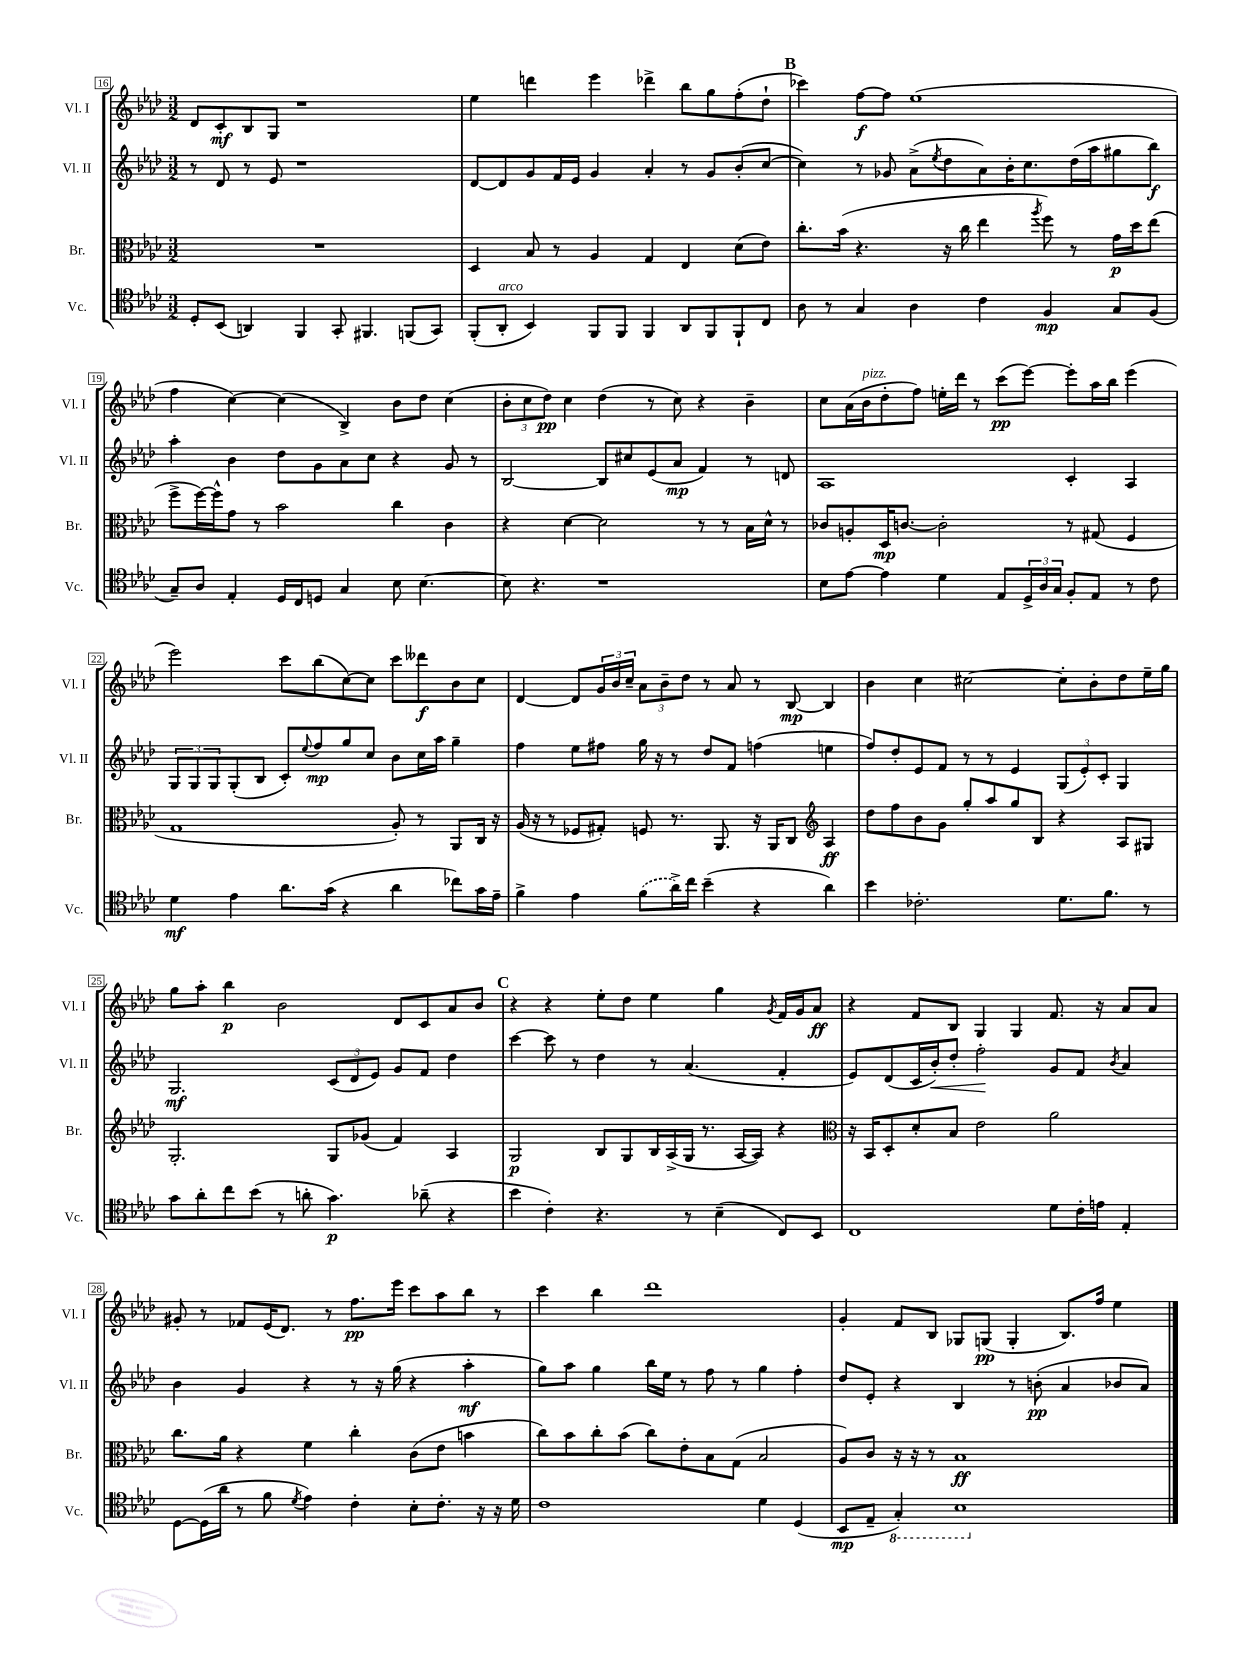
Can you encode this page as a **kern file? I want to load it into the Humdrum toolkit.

**kern	**dynam	**kern	**dynam	**kern	**dynam	**kern	**dynam
*part4	*part4	*part3	*part3	*part2	*part2	*part1	*part1
*staff4	*staff4	*staff3	*staff3	*staff2	*staff2	*staff1	*staff1
*I"Vc.	*	*I"Br.	*	*I"Vl. II	*	*I"Vl. I	*
*I'Vc.	*	*I'Br.	*	*I'Vl. II	*	*I'Vl. I	*
*clefC4	*	*clefC3	*	*clefG2	*	*clefG2	*
*k[b-e-a-d-]	*	*k[b-e-a-d-]	*	*k[b-e-a-d-]	*	*k[b-e-a-d-]	*
*M3/2	*	*M3/2	*	*M3/2	*	*M3/2	*
=16	=16	=16	=16	=16	=16	=16	=16
8D-'/L	.	1.r	.	8r	.	8d-/L	.
(8BB-/J	.	.	.	8d-/	.	8c'/	mf
4AAn/)	.	.	.	8r	.	8B-/	.
.	.	.	.	8e-/	.	8G/J	.
4FF/	.	.	.	1r	.	1r	.
8GG'/	.	.	.	.	.	.	.
4.FF#X/	.	.	.	.	.	.	.
(8FFn/L	.	.	.	.	.	.	.
8GG/J)	.	.	.	.	.	.	.
=17	=17	=17	=17	=17	=17	=17	=17
(8FF'/L	.	4D-/	.	[8d-/L	.	4ee-\	.
!LO:TX:a:i:t=arco	!	!	!	!	!	!	!
8AA-'/J	.	.	.	8d-/]	.	.	.
4BB-/)	.	8B-/	.	8g/	.	4dddn\	.
.	.	8r	.	16f/L	.	.	.
.	.	.	.	16e-/JJ	.	.	.
8FF/L	.	4A-/	.	4g/	.	4eee-\	.
8FF/J	.	.	.	.	.	.	.
4FF/	.	4G/	.	4a-'/	.	4ddd-X^\	.
8AA-/L	.	4E-/	.	8r	.	8bb-\L	.
8FF/	.	.	.	8g/L	.	8gg\	.
8FF`/	.	(8d-\L	.	(8b-'/	.	(8ff'\	.
8C/J	.	8e-\J)	.	[8cc/J	.	8dd-`\J	.
!!LO:REH:place=s1:t=B
=18	=18	=18	=18	=18	=18	=18	=18
8A-\	.	8.cc'\L	.	4cc\])	.	4ccc-X\)	.
8r	.	.	.	.	.	.	.
.	.	(16b-\Jk	.	.	.	.	.
4G/	.	4.r	.	8r	.	[8ff\L	f
.	.	.	.	8g-X/	.	8ff\J]	.
4A-\	.	.	.	(8a-^\L	.	(1ee-	.
.	.	.	.	8qee-/	.	.	.
.	.	16r	.	8dd-\	.	.	.
.	.	16cc\	.	.	.	.	.
4c\	.	4ee-\	.	8a-\)	.	.	.
.	.	.	.	16b-'\K	.	.	.
.	.	.	.	8.cc\	.	.	.
.	.	8qaa-/	.	.	.	.	.
4F/	mp	8ff\)	.	.	.	.	.
.	.	8r	.	(16dd-\L	.	.	.
.	.	.	.	16aa-\J	.	.	.
8G/L	.	16g\LL	p	8gg#X\	.	.	.
.	.	16dd-\J	.	.	.	.	.
(8F/J	.	(8ee-\J	.	8bb-\J)	f	.	.
!!LO:LB:g=z
=19	=19	=19	=19	=19	=19	=19	=19
8G~/L)	.	8ff^\L	.	4aa-'\	.	4ff\	.
8A-/J	.	[16ff\L)	.	.	.	.	.
.	.	16ff^^\J]	.	.	.	.	.
4E-'/	.	8g\J	.	4b-\	.	[4cc\)	.
.	.	8r	.	.	.	.	.
16D-/LL	.	2b-\	.	8dd-\L	.	(4cc\]	.
16C/J	.	.	.	.	.	.	.
8Dn/J	.	.	.	8g\	.	.	.
4G/	.	.	.	8a-\	.	4B-^/)	.
.	.	.	.	8cc\J	.	.	.
8B-\	.	4cc\	.	4r	.	8b-\L	.
[4.B-\	.	.	.	.	.	8dd-\J	.
.	.	4c\	.	8g/	.	(4cc\	.
.	.	.	.	8r	.	.	.
=20	=20	=20	=20	=20	=20	=20	=20
8B-\]	.	4r	.	[2B-/	.	12b-'\L	.
.	.	.	.	.	.	12cc\	.
4.r	.	.	.	.	.	.	.
.	.	.	.	.	.	12dd-\J)	pp
.	.	[4d-\	.	.	.	4cc\	.
1r	.	2d-\]	.	8B-/L]	.	(4dd-\	.
.	.	.	.	8cc#X/	.	.	.
.	.	.	.	(8e-/	.	8r	.
.	.	.	.	8a-/J	mp	8cc\)	.
.	.	8r	.	4f/)	.	4r	.
.	.	8r	.	.	.	.	.
.	.	16B-\LL	.	8r	.	4b-~\	.
.	.	16d-^^\JJ	.	.	.	.	.
.	.	8r	.	8dn/	.	.	.
=21	=21	=21	=21	=21	=21	=21	=21
8B-\L	.	8c-X/L	.	1A-	.	8cc\L	.
[8e-\J	.	8An'/	.	.	.	(16a-\L	.
!	!	!	!	!	!	!LO:TX:a:i:t=pizz.	!
.	.	.	.	.	.	16b-\J	.
4e-\]	.	16D-/K	mp	.	.	8dd-'\	.
.	.	[8.cn/J	.	.	.	.	.
.	.	.	.	.	.	8ff\J)	.
4d-\	.	2c'\]	.	.	.	16een'\LL	.
.	.	.	.	.	.	16ddd-\JJ	.
.	.	.	.	.	.	8r	.
8E-/L	.	.	.	.	.	(8ccc\L	pp
24D-^/L	.	.	.	.	.	[8eee-\J)	.
24A-/	.	.	.	.	.	.	.
24G/JJ	.	.	.	.	.	.	.
8F'/L	.	8r	.	4c'/	.	8eee-'\L]	.
8E-/J	.	(8G#X/	.	.	.	16aa-\L	.
.	.	.	.	.	.	16bb-\JJ	.
8r	.	4F/	.	4A-/	.	(4eee-\	.
8c\	.	.	.	.	.	.	.
!!LO:LB:g=z
=22	=22	=22	=22	=22	=22	=22	=22
4d-\	mf	1G	.	12G/L	.	2eee-\)	.
.	.	.	.	12G/	.	.	.
.	.	.	.	12G/	.	.	.
4e-\	.	.	.	(8G'/	.	.	.
.	.	.	.	8B-/J	.	.	.
8.a-\L	.	.	.	8c'/L)	.	8ccc\L	.
.	.	.	.	8qqee-/	.	.	.
.	.	.	.	8ff/	mp	(8bb-\	.
(16g\Jk	.	.	.	.	.	.	.
4r	.	.	.	8gg/	.	[8cc\)	.
.	.	.	.	8cc/J	.	8cc\J]	.
4a-\	.	8A-'/)	.	8b-\L	.	8ccc\L	.
.	.	8r	.	16cc\L	.	8ddd--X\	f
.	.	.	.	16aa-\JJ	.	.	.
8cc-X\L)	.	8AA-/L	.	4gg~\	.	8b-\	.
16g\L	.	16C/Jk	.	.	.	8cc\J	.
16e-~\JJ	.	16r	.	.	.	.	.
=23	=23	=23	=23	=23	=23	=23	=23
4f^\	.	(16A-/	.	4ff\	.	[4d-/	.
.	.	16r	.	.	.	.	.
.	.	8r	.	.	.	.	.
4e-\	.	8F-X/L	.	8ee-\L	.	8d-/L]	.
.	.	8G#X'/J)	.	8ff#X\J	.	24g/L	.
.	.	.	.	.	.	24b-/	.
.	.	.	.	.	.	24cc~/JJ	.
(8f\L	.	8Fn/	.	16gg\	.	12a-\L	.
.	.	.	.	16r	.	.	.
.	.	.	.	.	.	12b-~\	.
16a-^\L)	.	8.r	.	8r	.	.	.
.	.	.	.	.	.	12dd-\J	.
16cc\JJ	.	.	.	.	.	.	.
(4b-~\	.	.	.	8dd-/L	.	8r	.
.	.	8.AA-/	.	.	.	.	.
.	.	.	.	8f/J	.	8a-/	.
4r	.	16r	.	(4ffn\	.	8r	.
.	.	16AA-/KL	.	.	.	.	.
.	.	8C/J	.	.	.	[8B-/	mp
*	*	*clefG2	*	*	*	*	*
4a-\)	.	4A-/	ff	4een\	.	4B-/]	.
=24	=24	=24	=24	=24	=24	=24	=24
4b-\	.	8dd-\L	.	8ff/L)	.	4b-\	.
.	.	8ff\	.	8dd-'/	.	.	.
2.c-X'\	.	8b-\	.	8e-/	.	4cc\	.
.	.	8g\J	.	8f/J	.	.	.
.	.	8gg'/L	.	8r	.	[2cc#X\	.
.	.	8aa-/	.	8r	.	.	.
.	.	8gg/	.	4e-/	.	.	.
.	.	8B-/J	.	.	.	.	.
8.d-\L	.	4r	.	(12G/L	.	8cc#'\L]	.
.	.	.	.	12e-'/)	.	.	.
.	.	.	.	.	.	8b-'\	.
.	.	.	.	12c'/J	.	.	.
8.f\J	.	.	.	.	.	.	.
.	.	8A-/L	.	4G/	.	8dd-\	.
8r	.	8G#X/J	.	.	.	16ee-~\L	.
.	.	.	.	.	.	16gg\JJ	.
!!LO:LB:g=z
=25	=25	=25	=25	=25	=25	=25	=25
8g\L	.	2.G'/	.	2.G/	mf	8gg\L	.
8a-'\	.	.	.	.	.	8aa-'\J	.
8cc\	.	.	.	.	.	4bb-\	p
(8b-\J	.	.	.	.	.	.	.
8r	.	.	.	.	.	2b-\	.
8an'\	.	.	.	.	.	.	.
4.g\)	p	8G/L	.	(12c/L	.	.	.
.	.	.	.	12d-/	.	.	.
.	.	(8g-X/J	.	.	.	.	.
.	.	.	.	12e-/J)	.	.	.
.	.	4f/)	.	8g/L	.	8d-/L	.
(8a-X~\	.	.	.	8f/J	.	8c/	.
4r	.	4A-/	.	4dd-\	.	8a-/	.
.	.	.	.	.	.	8b-/J	.
!!LO:REH:place=s1:t=C
=26	=26	=26	=26	=26	=26	=26	=26
4b-\	.	2G/	p	[4ccc\	.	4r	.
4c'\)	.	.	.	8ccc\]	.	4r	.
.	.	.	.	8r	.	.	.
4.r	.	8B-/L	.	4dd-\	.	8ee-'\L	.
.	.	8G/	.	.	.	8dd-\J	.
.	.	16B-/L	.	8r	.	4ee-\	.
.	.	(16A-^/	.	.	.	.	.
8r	.	16G/JJ	.	(4.a-/	.	.	.
.	.	8.r	.	.	.	.	.
(4B-~\	.	.	.	.	.	4gg\	.
.	.	[16A-/LL	.	.	.	.	.
.	.	16A-/JJ])	.	.	.	.	.
.	.	.	.	.	.	8qg/	.
8C/L)	.	4r	.	4f'/	.	16f/LL	.
.	.	.	.	.	.	16g/J	.
8BB-/J	.	.	.	.	.	8a-/J	ff
=27	=27	=27	=27	=27	=27	=27	=27
*	*	*clefC3	*	*	*	*	*
1C	.	16r	.	8e-/L)	.	4r	.
.	.	16BB-/KL	.	.	.	.	.
.	.	8D-'/	.	(8d-/	.	.	.
.	.	8d-'/	.	16c/L	.	8f/L	.
!	!	!	!	!	!LO:HP:b	!	!
.	.	.	.	16b-'/J)	<	.	.
.	.	8B-/J	.	8dd-'/J	.	8B-/J	.
.	.	2e-\	.	2ff'\	.	4G/	.
.	.	.	.	.	.	4G/	.
8d-\L	.	2a-\	.	8g/L	[	8.f/	.
16c'\L	.	.	.	8f/J	.	.	.
16en\JJ	.	.	.	.	.	16r	.
.	.	.	.	8qb-/	.	.	.
4E-'/	.	.	.	4a-/	.	8a-/L	.
.	.	.	.	.	.	8a-/J	.
!!LO:LB:g=z
=28	=28	=28	=28	=28	=28	=28	=28
[8D-\L	.	8.cc\L	.	4b-\	.	8g#X'/	.
(16D-\L]	.	.	.	.	.	8r	.
16a-\JJ	.	16a-\Jk	.	.	.	.	.
8r	.	4r	.	4g/	.	8f-X/L	.
8f\	.	.	.	.	.	(16e-/K	.
.	.	.	.	.	.	8.d-/J)	.
8qd-/	.	.	.	.	.	.	.
4e-\)	.	4f\	.	4r	.	.	.
.	.	.	.	.	.	8r	.
4c'\	.	4cc'\	.	8r	.	8.ff\L	pp
.	.	.	.	16r	.	.	.
.	.	.	.	(16gg\	.	16eee-\Jk	.
8B-'\L	.	(8c\L	.	4r	.	8ccc\L	.
8.c'\J	.	8e-\J	.	.	.	8aa-\	.
.	.	4bn\	.	4aa-'\	mf	8bb-\J	.
16r	.	.	.	.	.	.	.
16r	.	.	.	.	.	8r	.
16d-\	.	.	.	.	.	.	.
=29	=29	=29	=29	=29	=29	=29	=29
1c	.	8cc\L)	.	8gg\L)	.	4ccc\	.
.	.	8b-\	.	8aa-\J	.	.	.
.	.	8cc'\	.	4gg\	.	4bb-\	.
.	.	(8b-\J	.	.	.	.	.
.	.	8cc\L)	.	16bb-\LL	.	1ddd-	.
.	.	.	.	16ee-\JJ	.	.	.
.	.	8e-'\	.	8r	.	.	.
.	.	8B-\	.	8ff\	.	.	.
.	.	(8G\J	.	8r	.	.	.
4d-\	.	2B-/	.	4gg\	.	.	.
(4D-/	.	.	.	4ff'\	.	.	.
=30	=30	=30	=30	=30	=30	=30	=30
8BB-/L	mp	8A-/L)	.	8dd-/L	.	4g'/	.
8E-~/J	.	8c/J	.	8e-'/J	.	.	.
*8ba	*	*	*	*	*	*	*
4GG'/)	.	16r	.	4r	.	8f/L	.
.	.	16r	.	.	.	.	.
.	.	8r	.	.	.	8B-/J	.
1BB-	.	1B-	ff	4B-/	.	8G-X/L	.
.	.	.	.	.	.	(8Gn/J	pp
.	.	.	.	8r	.	4G'/	.
.	.	.	.	(8bn'\	pp	.	.
.	.	.	.	4a-/	.	8.B-/L)	.
.	.	.	.	.	.	16ff/Jk	.
.	.	.	.	8b-X/L	.	4ee-\	.
.	.	.	.	8a-/J)	.	.	.
*X8ba	*	*	*	*	*	*	*
==	==	==	==	==	==	==	==
*-	*-	*-	*-	*-	*-	*-	*-
